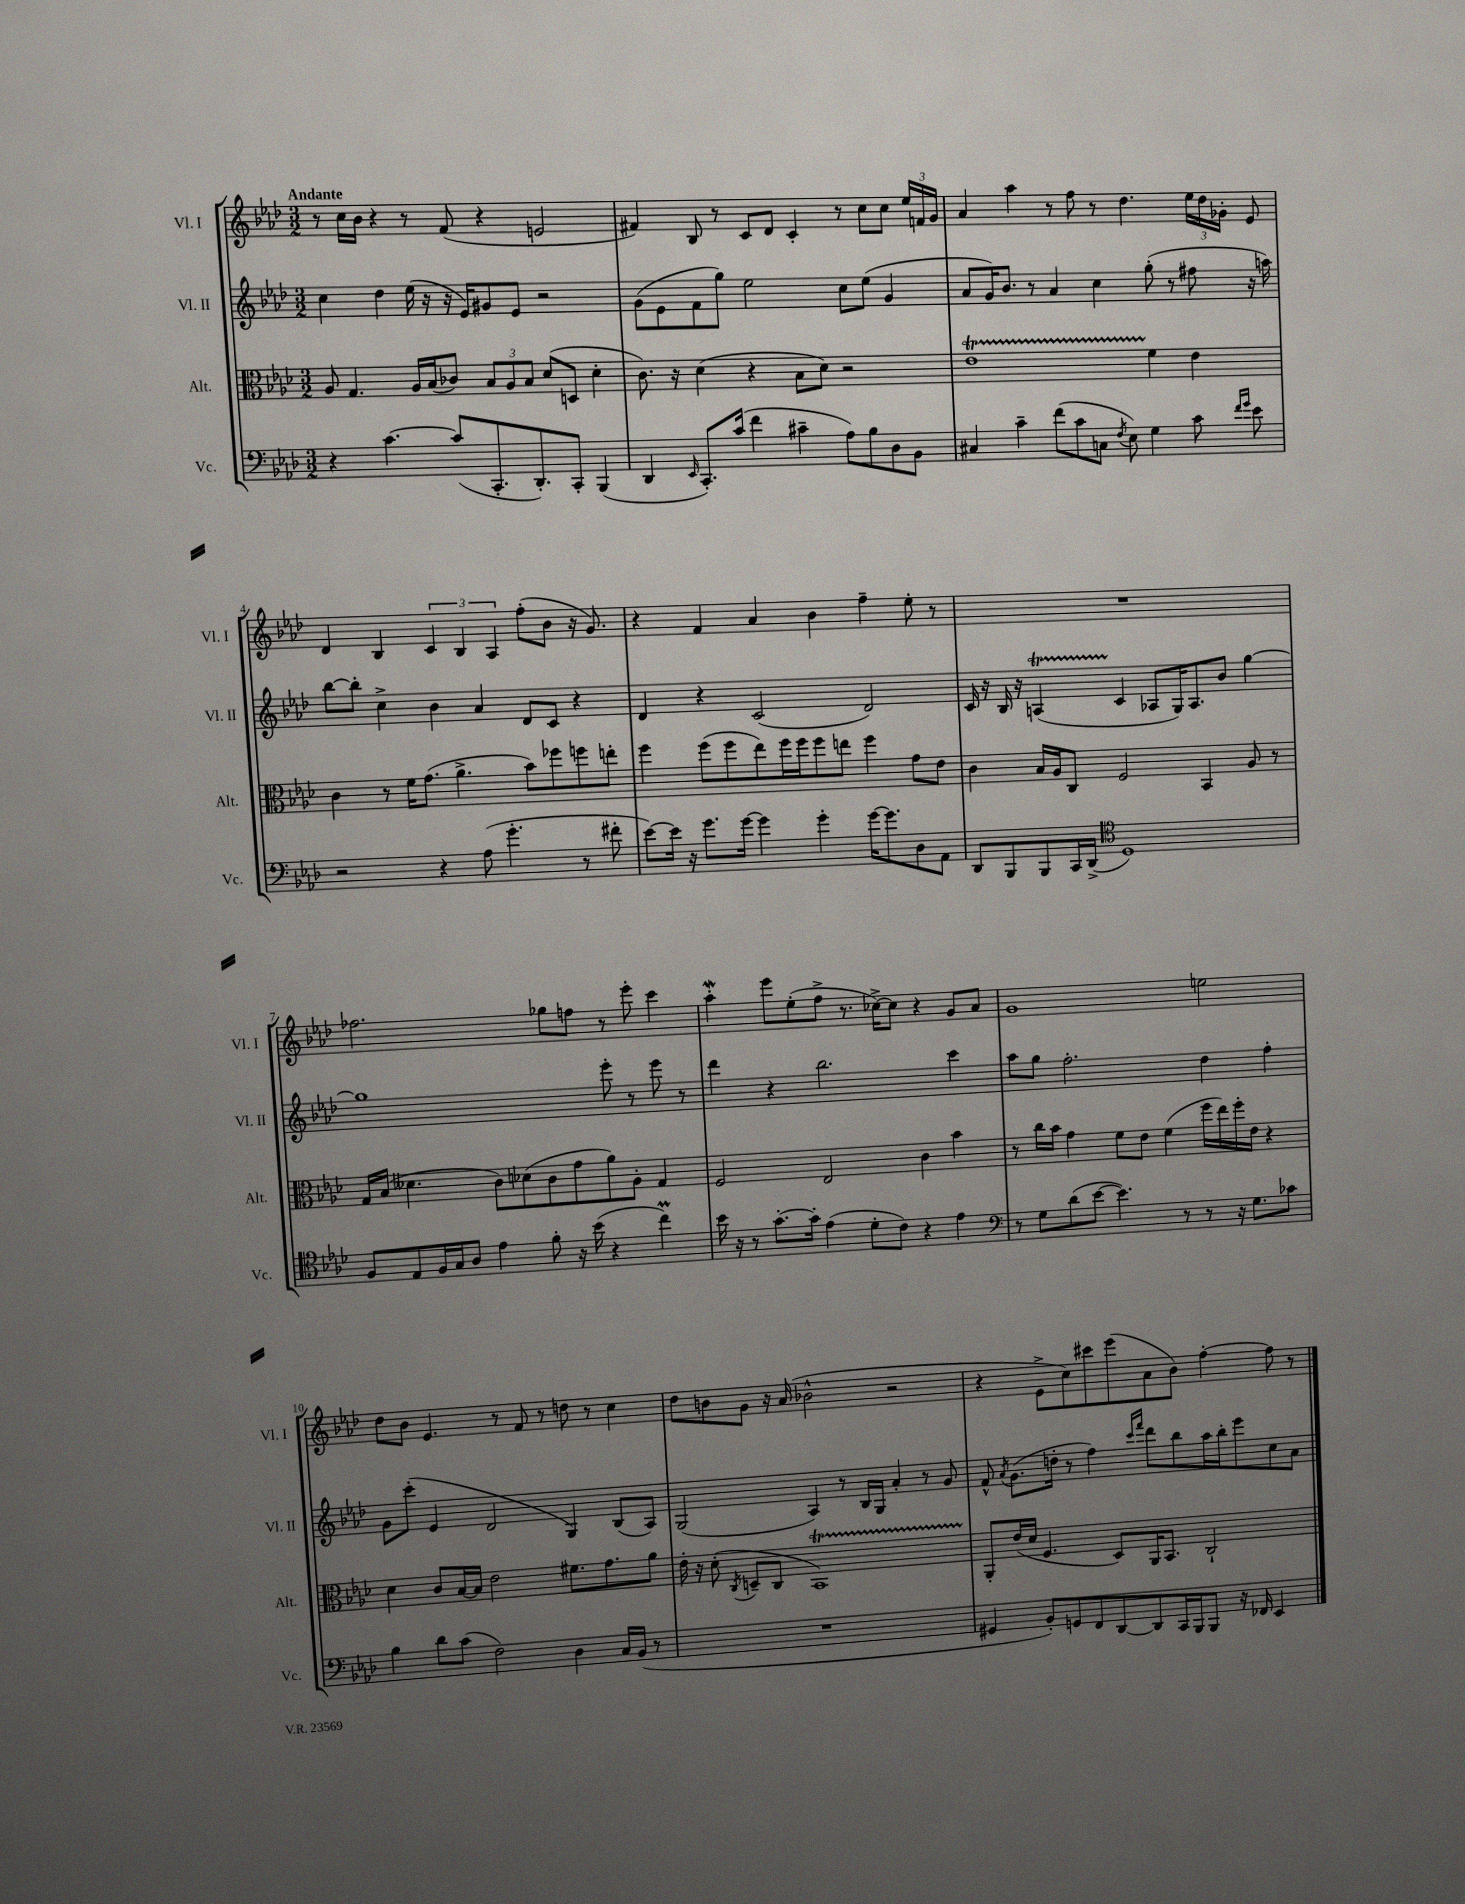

**kern	**kern	**kern	**kern
*part4	*part3	*part2	*part1
*staff4	*staff3	*staff2	*staff1
*I"Vc.	*I"Alt.	*I"Vl. II	*I"Vl. I
*I'Vc.	*I'Alt.	*I'Vl. II	*I'Vl. I
*clefF4	*clefC3	*clefG2	*clefG2
*k[b-e-a-d-]	*k[b-e-a-d-]	*k[b-e-a-d-]	*k[b-e-a-d-]
*M3/2	*M3/2	*M3/2	*M3/2
=1	=1	=1	=1
!	!	!	!LO:TX:a:B:t=Andante
4r	8A-/	4cc\	8r
.	4.G/	.	16cc\LL
.	.	.	16b-\JJ
[4.c\	.	4dd-\	4r
.	16A-/LL	(16ee-\	8r
.	(16B-/J	16r	.
(8c/L]	8c-X/J)	16r	(8f/
.	.	16e-/KL)	.
8.CC'/	12B-/L	8g#X/	4r
.	12A-/	.	.
.	.	8e-/J	.
.	12B-/J	.	.
8.DD-'/)	.	.	.
.	(8d-/L	2r	2en/
8CC'/J	8Dn/J	.	.
(4BBB-/	4d-'\	.	.
=2	=2	=2	=2
4DD-/	8.c\)	(8g\L	4f#X/)
.	.	8e-\	.
.	16r	.	.
16qqEE-/	.	.	.
8.CC'/L)	(4d-\	8f\	8B-/
.	.	8gg\J)	8r
(16c/Jk	.	.	.
4f\	4r	2ee-\	8c/L
.	.	.	8d-/J
4c#X~\	8B-\L	.	4c'/
.	8d-\J)	.	.
8A-\L)	2r	8cc\L	8r
8B-\	.	(8ee-\J	8cc\L
8D-\	.	4g/	8cc\J
8BB-\J	.	.	24ee-/LL
.	.	.	24fn/
.	.	.	24g/JJ
=3	=3	=3	=3
4C#X/	1e-T	8a-/L	4a-/
.	.	16g/K)	.
.	.	8.b-/J	.
4c~\	.	.	4aa-\
.	.	8r	.
(8f\L	.	4a-/	8r
8c\	.	.	8ff\
8Cn\J	.	4cc\	8r
8qF/	.	.	.
8E-\)	.	.	4.dd-\
4G\	4f\	(8gg'\	.
.	.	8r	.
8c\	4e-\	8ff#X\	24ee-\LL
.	.	.	24dd-\
.	.	.	24g-X'\JJ
16qqf/LL	.	.	.
16qqg/JJ	.	.	.
8e-\	.	16r	8e-/
.	.	16aan\)	.
!!LO:LB:g=z
=4	=4	=4	=4
2r	4c\	[8bb-\L	4d-/
.	.	8bb-'\J]	.
.	8r	4cc^\	4B-/
.	16f\KL	.	.
.	(8.g\J	.	.
4r	.	4b-\	6c/
.	4.a-^\	.	.
.	.	.	6B-/
(8A-\	.	4a-/	.
.	.	.	6A-/
4.g'\	.	.	.
.	8b-\L)	8d-/L	(8ff'\L
.	8ff-X\	8c/J	8b-\J
8r	8ffn\	4r	16r
.	.	.	8.g/)
8f#X'\	8een'\J	.	.
=5	=5	=5	=5
[8e-\L)	4ff\	4d-/	4r
16e-\Jk]	.	.	.
16r	.	.	.
8.g\L	(8ff\L	4r	4f/
.	8ff\	.	.
[16g\Jk	.	.	.
4g\]	8ee-\)	(2c/	4a-/
.	16ff\L	.	.
.	16ff\J	.	.
4g'\	8ff\	.	4b-\
.	8een\J	.	.
[16g\KL	4ff\	2d-/)	4ff~\
8.g\]	.	.	.
8D-\	8g\L	.	8ee-'\
8AA-\J	8e-\J	.	8r
=6	=6	=6	=6
8DD-/L	4c\	16c/	1.r
.	.	16r	.
8BBB-/	.	16B-/	.
.	.	16r	.
8BBB-/	16B-/LL	(4Ant/	.
.	16A-/J	.	.
16CC/L	8C/J	.	.
(16DD-^/JJ	.	.	.
*clefC4	*	*	*
1D-)	2F/	4c/	.
.	.	8A-X/L	.
.	.	16G/K)	.
.	.	8.A-/	.
.	4BB-/	.	.
.	.	8b-/J	.
.	8A-/	[4gg\	.
.	8r	.	.
!!LO:LB:g=z
=7	=7	=7	=7
8F/L	16G/LL	1gg]	2.ff-X\
.	(16B-/JJ	.	.
8E-/	4.d--X\	.	.
16F/L	.	.	.
16G/J	.	.	.
8A-/J	.	.	.
4e-\	8c\L)	.	.
.	(8d-X\	.	.
8f'\	8c\	.	8gg-X\L
16r	8g\	.	8ffn\J
(16b-\	.	.	.
4r	8a-\)	8eee-'\	8r
.	8A-'\J	8r	8eee-'\
4ccm\)	4G/	8eee-\	4ccc\
.	.	8r	.
=8	=8	=8	=8
16b-\	2F/	4ddd-\	4aa-w'\
16r	.	.	.
8r	.	.	.
[8.g'\L	.	4r	8eee-\L
.	.	.	(8ee-'\
16g'\Jk]	.	.	.
(4e-\	2E-/	2.bb-\	8ff^\J
.	.	.	8.r
8d-'\L	.	.	.
.	.	.	[16cc-X^\KL)
8c\J)	.	.	8cc-\J]
4r	4c\	.	4r
4e-\	4b-\	4ccc\	8g/L
.	.	.	8a-/J
=9	=9	=9	=9
*clefF4	*	*	*
8r	8r	8aa-\L	1g
8G\L	16cc\LL	8gg\J	.
.	16b-\JJ	.	.
(8d-\	4g\	2.ff'\	.
[8e-\J	.	.	.
4.e-\])	8f\L	.	.
.	8e-\J	.	.
.	(4f\	.	.
8r	.	.	.
8r	16ff\LL	4dd-\	2een\
.	16ee-\)	.	.
16r	16ff'\	.	.
8.G\L	16e-\JJ	.	.
.	4r	4ff'\	.
8c-X\J	.	.	.
!!LO:LB:g=z
=10	=10	=10	=10
4B-\	4d-\	8g\L	8dd-\L
.	.	(8ccc'\J	8b-\J
8d-\L	8c/L	4e-/	4.e-/
(8c\J	[16B-/L	.	.
.	16B-/JJ]	.	.
2F\)	2e-\	2d-/	.
.	.	.	8r
.	.	.	8f/
.	.	.	8r
4D-\	8.f#X\L	4G/)	8ddn\
.	.	.	8r
.	8.g\	.	.
16C/LL	.	(8B-/L	4cc\
(16BB-/JJ	.	.	.
8r	8a-\J	8A-/J)	.
=11	=11	=11	=11
1.r	16e-'\	(2G/	8dd-\L
.	16r	.	.
.	(8d-'\	.	8bn\
.	8qC/	.	.
.	8Dn~/L	.	8g\J
.	8C/J	.	16r
.	.	.	(16a-/
.	1BB-T)	4A-/)	2b-X^^\
.	.	8r	.
.	.	16B-/LL	.
.	.	16G/JJ	.
.	.	4a-'/	2r
.	.	8r	.
.	.	8g/	.
=12	=12	=12	=12
4GG#X/	8AA-'/L	8f^^/	4r
.	.	8qa-/	.
.	(16e-/L	(8.g\L	.
.	16d-/JJ	.	.
8BB-'/L)	4.F/	.	8e-^\L
.	.	16ddn'\Jk	.
8GGn/	.	8r	8cc\)
8FF/	.	4ff\)	8ccc#X\
[8DD-/	8D-/L)	.	(8eee-\
.	.	16qqccc/LL	.
.	.	16qqfff/JJ	.
8DD-/]	16AA-/K	8ddd-\L	8a-\
.	8.BB-/J	.	.
16CC/L	.	8bb-\	8b-\J)
16BBB-/J	.	.	.
8BBB-/J	2C`/	16aa-\L	[4ff'\
.	.	16bb-'\J	.
16r	.	8eee-\	.
16FF-X/	.	.	.
4EE-/	.	8cc\	8ff\]
.	.	8a-\J	8r
==	==	==	==
*-	*-	*-	*-
